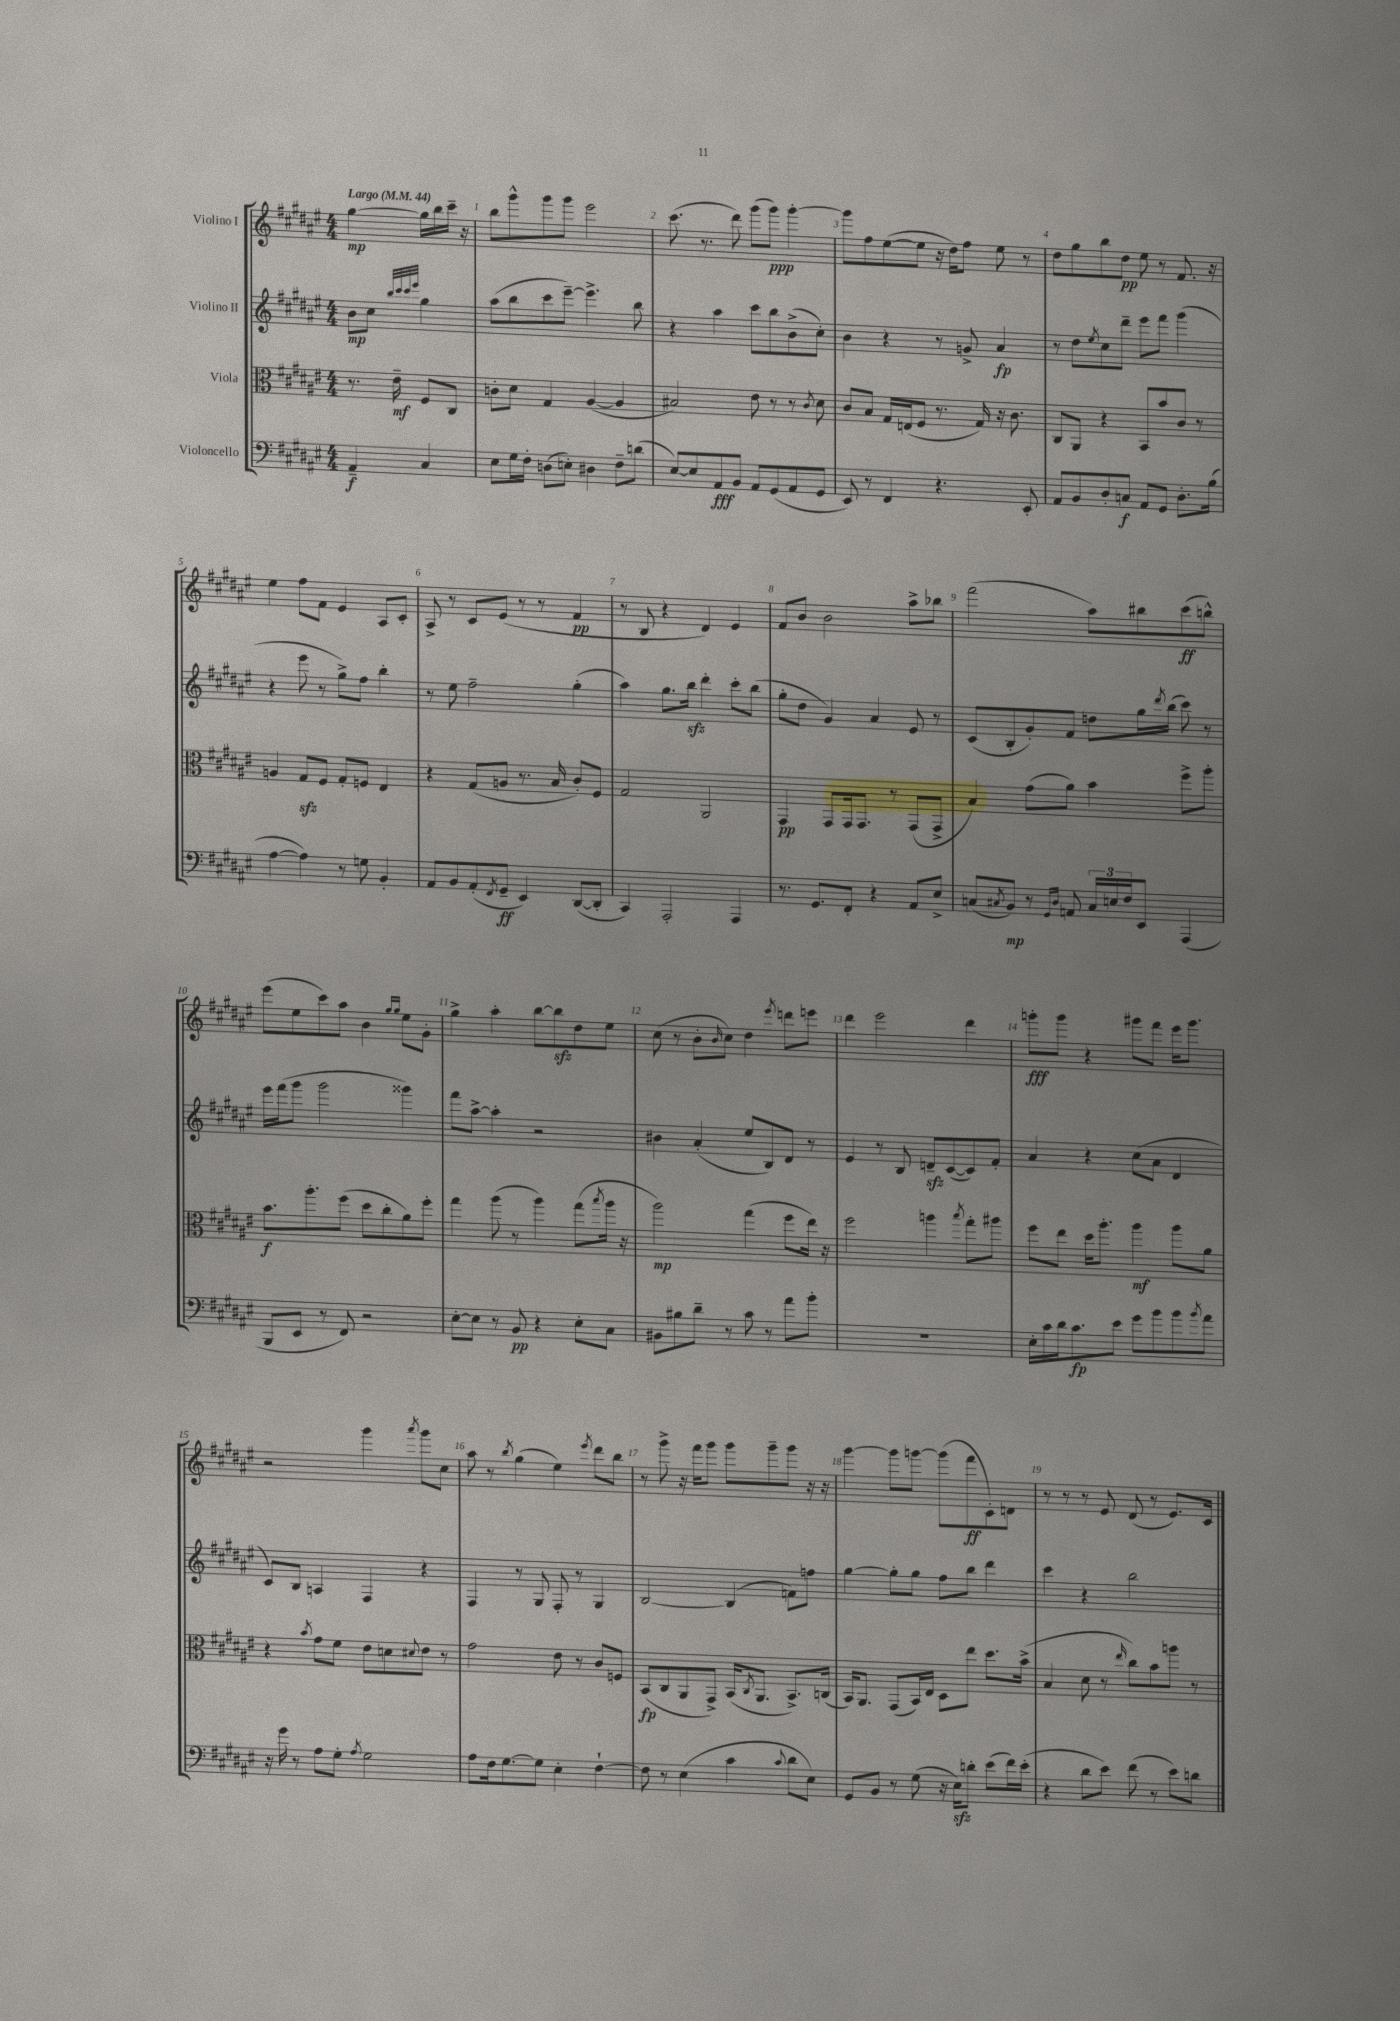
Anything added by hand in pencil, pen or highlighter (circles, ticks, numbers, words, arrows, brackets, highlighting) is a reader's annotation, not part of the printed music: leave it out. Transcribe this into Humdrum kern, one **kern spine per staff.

**kern	**kern	**kern	**kern
*staff4	*staff3	*staff2	*staff1
*clefF4	*clefC3	*clefG2	*clefG2
*k[f#c#g#d#a#e#]	*k[f#c#g#d#a#e#]	*k[f#c#g#d#a#e#]	*k[f#c#g#d#a#e#]
*M4/4	*M4/4	*M4/4	*M4/4
*MM44	*MM44	*MM44	*MM44
4AA#~	8.r	8b	[4gg#
.	.	8cc#	.
.	16e#~	.	.
.	.	32qqbb	.
.	.	32qqccc#	.
.	.	32qqccc#	.
.	.	32qqeee#	.
4C#	8F#	4gg#	16gg#]
.	.	.	16bb
.	8C#	.	16ccc#~
.	.	.	16r
=	=	=	=
8E#	8c'	(8aa#	8bb
16G#	8d#	8bb	8ggg#^^
16F#'	.	.	.
(8D	4G#	8ccc#	8ggg#
8E')	.	[8eee#~)	8ggg#
4D#	([4A#	4.eee#^]	2eee#
8F#~	4A#]	.	.
(8d	.	8bb	.
=	=	=	=
[8E#)	2B#)	4r	(8.ccc#
8E#]	.	.	.
.	.	.	8.r
8AA#	.	4aa#	.
8BB	.	.	8ddd#)
8AA#	8e#	8ccc#	(8ggg#
(8GG#	8r	8bb	8ggg#)
8AA#	8r	(8b^	[4ggg#'
.	8qc#	.	.
8GG#	8d#	8cc#')	.
=	=	=	=
8EE#)	8c#	4b	8ggg#]
8r	8B	.	8ff#
4FF#	16G#	4r	([8ee#
.	(16E	.	.
.	8F#	.	8ee#]
4.r	8.r	8r	16r
.	.	.	16dd#)
.	.	8g^	8ff#
.	16G#)	.	.
.	16r	4a#	8ee#
.	8.c#	.	.
8EE#'	.	.	8r
=	=	=	=
8AA#	8C#	8r	8dd#
8BB	8AA#	8dd#	8gg#
.	.	8qee#	.
8D#'	4r	8cc#	8bb
8C	.	8ddd#~	8dd#
8AA#	8BB	8eee#	8ee#
8GG#	8b	8fff#	8r
8.D#'	8c#	(4ggg#	8.f#
.	8r	.	.
(16B	.	.	16r
=	=	=	=
[4A#	4A	4r	4ee#
4A#])	8G#	8eee#	8ff#
.	8F#	8r	8f#
8r	8G#'	8gg#^)	4e#
8G	8F	8ff#	.
4BB'	4E#	4bb'	8A#
.	.	.	8c#'
=	=	=	=
8AA#	4r	8r	8A#^
8BB	.	8ee#	8r
(8AA#'	(8G#	2ff#~	8c#
8qFF#	.	.	.
8GG#~	8A	.	(8e#
4EE#)	8.r	.	8r
.	.	.	8r
.	16B	.	.
([8DD#	8c#')	(4gg#'	4f#
8DD#']	8F#	.	.
=	=	=	=
4CC#)	2G#	4aa#)	8r
.	.	.	8B
2AAA#'	.	8.gg#	4r
.	.	16bb	.
.	2AA#	4ddd#'	4d#)
4AAA#	.	8ccc#'	4e#
.	.	(8bb	.
=	=	=	=
8.r	4GG#	8gg#'	8f#
.	.	8dd#	8b
8.GG#	.	.	.
.	8GG#	4g#)	2b
8FF#'	16GG#	.	.
.	8.GG#	.	.
4r	.	4a#	.
.	8r	.	.
8AA#	(8GG#	8e#	8aa#^
8E#^	8GG#^	8r	8bb-
=	=	=	=
(8C	4B)	(8c#	(2fff#
8qC#	.	.	.
8BB)	.	8B'	.
8r	(8g#	8g#')	.
16qqGG#	.	.	.
16qqD#	.	.	.
8AA	8a#)	8f#	.
24C#	4b	8dd	8aa#)
24E	.	.	.
24F#	.	.	.
8EE#	.	16gg#	8bb#
.	.	8qddd#	.
.	.	(16bb	.
(4AAA#	8ff#^	8ccc#)	(8ccc#
.	8aa#'	8r	8bb^^)
=	=	=	=
8BBB	8.b	16eee#	(8eee#
.	.	(16fff#	.
8EE#	.	8ggg#	8ee#
.	8.aa#'	.	.
8r	.	2ggg#	8ccc#)
8FF#)	(8ff#	.	8aa#
2r	8dd#	.	4b
.	8cc#'	.	.
.	.	.	16qqgg#
.	.	.	16qqgg#
.	8a#)	4ggg##)	8ee#
.	8ff#'	.	8g#'
=	=	=	=
[8E#'	4gg#	8fff#	4gg#^
8E#]	.	[8aa#^	.
8r	(8aa#	4aa#']	4aa#'
8BB	8r	.	.
4r	4aa#)	2r	[8bb
.	.	.	8bb]
8E#'	(8gg#	.	8dd#
.	8qbb	.	.
8C#	16aa#	.	8ee#
.	16r	.	.
=	=	=	=
8BB#	2aa#)	4b#	(8cc#
8B#	.	.	8r
8d#~	.	(4a#'	8b'
.	.	.	16qqb
8r	.	.	8cc#)
8c#	(4gg#	8ee#	4dd#
8r	.	8B)	.
.	.	.	8qeee#
8a#	8ff#	8d#	8ddd
8b'	16ee#)	8r	8eee
.	16r	.	.
=	=	=	=
1r	2ff#	4e#	4ddd#
.	.	8r	2eee#
.	.	8B	.
.	4aa	8d~	.
.	.	([8c#	.
.	8qbb	.	.
.	8gg#'	8c#])	4ddd#
.	8aa#	8f#'	.
=	=	=	=
16E#'	8ff#	4a#	8ggg'
16c#	.	.	.
16d#	8ee#	.	8ggg
8.c#	.	.	.
.	16dd#	4r	4r
.	8.aa#'	.	.
8e#	.	.	.
8g#	4aa#	(8cc#	8ggg#
8b	.	8a#	8fff#
8b	8aa#	4d#	16eee#
.	.	.	8.ggg#
8qb	.	.	.
8a#	8a#	.	.
=	=	=	=
16r	4r	8c#)	2r
16g#	.	.	.
8r	.	8B	.
.	8qb	.	.
8A#	8g#	4A	.
8G#'	8f#	.	.
8qA#	.	.	.
2G#	8e#	4F#	4ggg#
.	8d	.	.
.	8qqd#	.	8qaaa#
.	8e#	4r	8ggg#
.	8r	.	8cc#
=	=	=	=
8A#	2g#	4F#	8aa#
16F#	.	.	8r
[8.G#	.	.	.
.	.	.	8qbb
.	.	8r	(4gg#
8G#]	.	8G#	.
4E#'	8e#	8F#'	4ee#)
.	8r	8r	.
.	.	.	8qeee#
[4F#`	8c#	4G#	8ddd#
.	8F	.	8bb
=	=	=	=
8F#]	(8BB	[2B	8r
8r	8C#	.	8ggg#^
(4E#	8AA#	.	16r
.	.	.	16fff#
.	8GG#^)	.	8ggg#
4c#	(16BB	(4B]	8ggg#
.	8qC#	.	.
.	8.AA#	.	.
.	.	.	8ggg#~
8qqc#	.	.	.
8d#	8.BB^)	8f)	8ggg#
8E#)	.	8ff	16r
.	(16C	.	16r
=	=	=	=
8GG#	16BB)	[4gg#	[4ggg#
.	8.AA#	.	.
8BB	.	.	.
8r	(8GG#	8gg#']	8ggg#]
(8G#	16BB)	8gg#	[8ggg
.	16E#	.	.
16r	8D#	8ff#	(8ggg]
16E#)	.	.	.
8d'	8ee#	8bb	8fff#
(8e#	8.dd#	4ddd#	8c#')
16f#)	.	.	8d
(16e#'	(16b^	.	.
=	=	=	=
4r	4B	4ccc#	8r
.	.	.	8r
8d#	8d#	4r	8r
8e#)	8r	.	8e#
.	16qqee#	.	.
(8f#	8cc#)	2bb	(8d#
8r	8b	.	8r
8e#)	8aa	.	8.e#)
8d	8r	.	.
.	.	.	16c#
==	==	==	==
*-	*-	*-	*-
